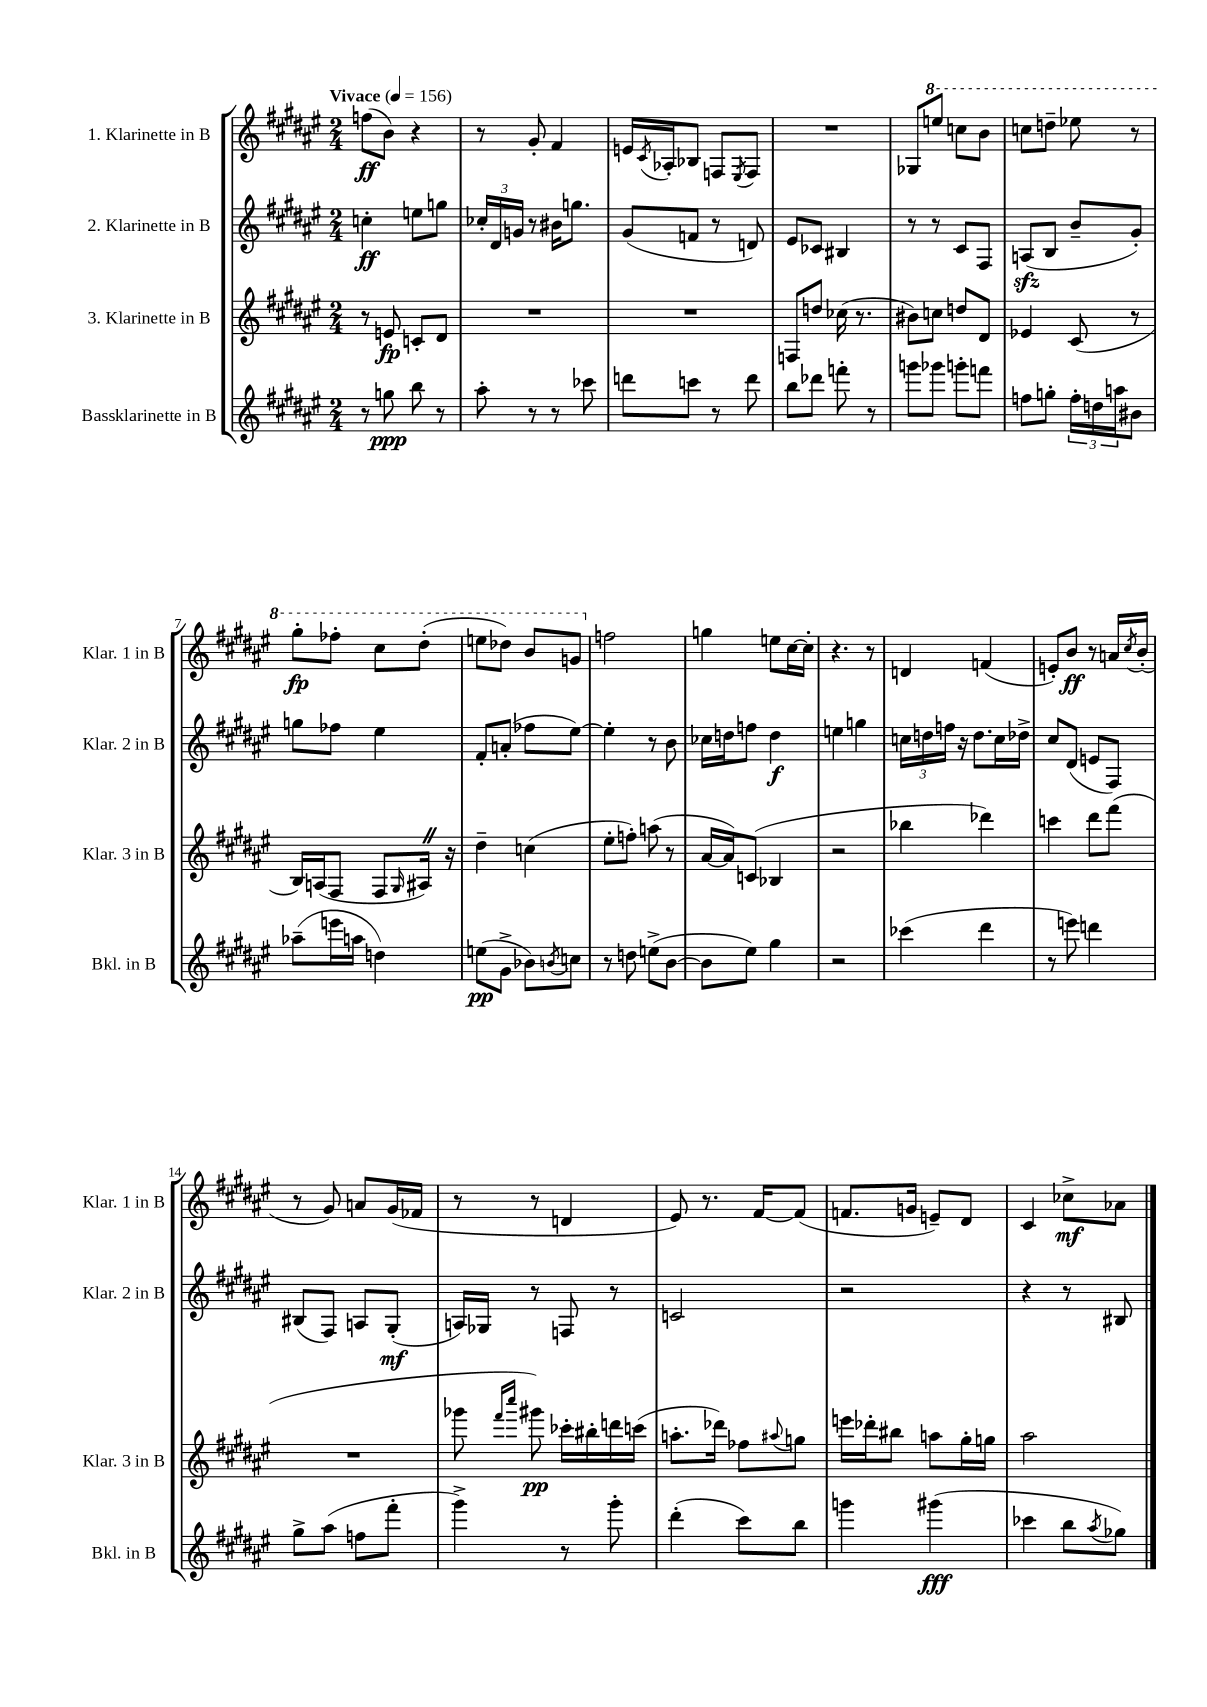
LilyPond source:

<<
\new StaffGroup <<
\new Staff = "s0" \with { instrumentName = "1. Klarinette in B" shortInstrumentName = "Klar. 1 in B" } {
    \clef treble \key fis \major \numericTimeSignature \time 2/4 \tempo "Vivace" 4 = 156
    f''8\ff( b'8) r4 |
    r8 gis'8-. fis'4 |
    e'16 \acciaccatura { cis'8 } aes16-. bes8 f8 \acciaccatura { eis8 } f8 |
    R2 |
    ges8 \ottava #1 e'''8 c'''8 b''8 |
    c'''8 d'''8-- ees'''8 r8 |
    gis'''8-.\fp fes'''8-. cis'''8 dis'''8-.( |
    e'''8 des'''8) b''8 g''8 \ottava #0 |
    f''2 |
    g''4 e''8 cis''16~ cis''16-. |
    r4. r8 |
    d'4 f'4( |
    e'8-.) b'8\ff r8 a'16 \acciaccatura { cis''8 } b'16-.( |
    r8 gis'8) a'8 gis'16( fes'16 |
    r8 r8 d'4 |
    eis'8) r8. fis'16~ fis'8( |
    f'8. g'16 e'8--) dis'8 |
    cis'4 ces''8->\mf aes'8 \bar "|." |
}
\new Staff = "s1" \with { instrumentName = "2. Klarinette in B" shortInstrumentName = "Klar. 2 in B" } {
    \clef treble \key fis \major \numericTimeSignature \time 2/4
    c''4-.\ff e''8 g''8 |
    \tuplet 3/2 { ces''16-. dis'16 g'16 } r8 bis'16 g''8. |
    gis'8( f'8 r8 d'8) |
    eis'8 ces'8 bis4 |
    r8 r8 cis'8 fis8 |
    a8\sfz( b8 b'8-- gis'8-.) |
    g''8 fes''8 eis''4 |
    fis'8-. a'8-.( fes''8 eis''8~) |
    eis''4-. r8 b'8 |
    ces''16 d''16 f''8 d''4\f |
    e''4 g''4 |
    \tuplet 3/2 { c''16 d''16 f''16 } r16 d''8. c''16 des''16-> |
    cis''8 dis'8( e'8 fis8) |
    bis8( fis8) a8 gis8-.\mf( |
    a16) ges16 r8 f8 r8 |
    c'2 |
    r2 |
    r4 r8 bis8 \bar "|." |
}
\new Staff = "s2" \with { instrumentName = "3. Klarinette in B" shortInstrumentName = "Klar. 3 in B" } {
    \clef treble \key fis \major \numericTimeSignature \time 2/4
    r8 e'8\fp c'8-. dis'8 |
    R2 |
    R2 |
    f8 d''8 ces''16( r8. |
    bis'8) c''8 d''8 dis'8 |
    ees'4 cis'8( r8 |
    b16) a16( fis8 fis8 \grace { gis16 } ais16) \once \override BreathingSign.text = \markup { \musicglyph "scripts.caesura.straight" } \breathe r16 |
    dis''4-- c''4( |
    eis''8-. f''8-.) a''8( r8 |
    ais'16~ ais'16) c'8( bes4 |
    r2 |
    bes''4 des'''4) |
    c'''4 dis'''8 fis'''8( |
    R2 |
    ges'''8 \grace { fis'''16 cis''''16 } gis'''8\pp) ces'''16-. bis''16-. d'''16 c'''16( |
    a''8.-. des'''16) fes''8 \appoggiatura { ais''8 } g''8 |
    e'''16 des'''16-. bis''8 a''8 gis''16-. g''16 |
    ais''2 \bar "|." |
}
\new Staff = "s3" \with { instrumentName = "Bassklarinette in B" shortInstrumentName = "Bkl. in B" } {
    \clef treble \key fis \major \numericTimeSignature \time 2/4
    r8 g''8\ppp b''8 r8 |
    ais''8-. r8 r8 ces'''8 |
    d'''8 c'''8 r8 d'''8 |
    b''8 des'''8 f'''8-. r8 |
    g'''8 ges'''8 g'''8-. f'''8 |
    f''8 g''8-. \tuplet 3/2 { f''16-. d''16 a''16 } bis'8 |
    aes''8--( e'''16 a''16 d''4) |
    e''8\pp( gis'8-> bes'8) \acciaccatura { b'8 } c''8 |
    r8 d''8 e''8->( b'8~ |
    b'8 eis''8) gis''4 |
    r2 |
    ces'''4( dis'''4 |
    r8 e'''8) d'''4 |
    gis''8-> ais''8( f''8 fis'''8-. |
    gis'''4->) r8 gis'''8-. |
    dis'''4-.( cis'''8) b''8 |
    g'''4 gis'''4\fff( |
    ces'''4 b''8 \acciaccatura { ais''8 } ges''8) \bar "|." |
}
>>
>>
